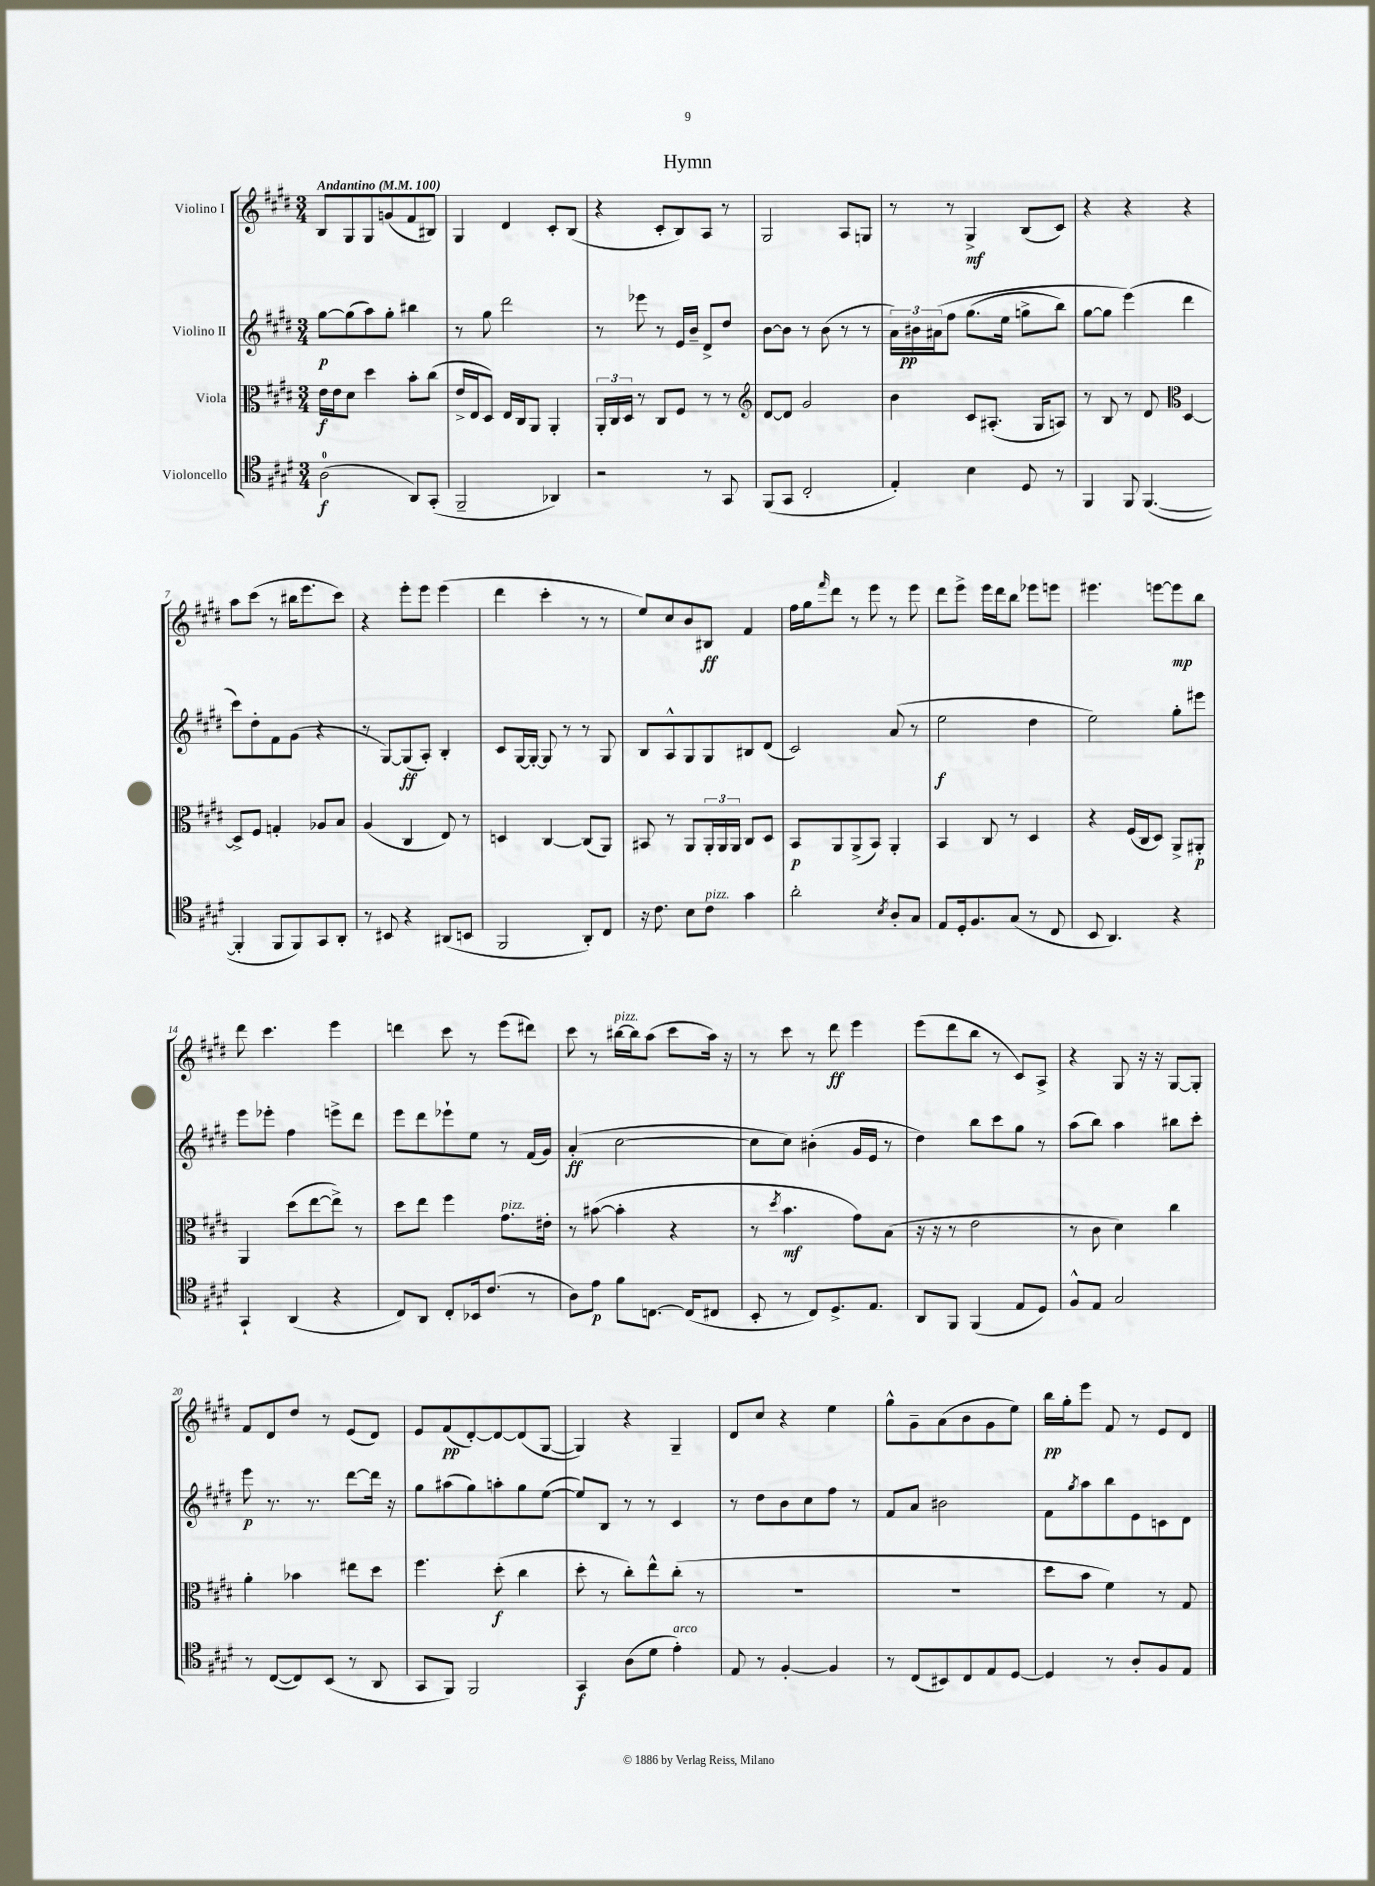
\header { title = "Hymn" }
<<
\new StaffGroup <<
\new Staff = "s0" \with { instrumentName = "Violino I" } {
    \clef treble \key e \major \numericTimeSignature \time 3/4 \tempo "Andantino" 4 = 100
    b8 gis8 gis8 g'8( fis'8 bis8) |
    gis4 dis'4 cis'8-. b8( |
    r4 cis'8-. b8) a8 r8 |
    gis2 a8 g8 |
    r8 r8 gis4->\mf b8( cis'8) |
    r4 r4 r4 |
    a''8 cis'''8( r8 bis''16 e'''8. cis'''8) |
    r4 e'''8-. e'''8 e'''4( |
    dis'''4 cis'''4-. r8 r8 |
    e''8) cis''8 b'8 bis8\ff fis'4 |
    fis''16 gis''16 \grace { fis'''16 } dis'''8 r8 e'''8 r8 e'''8 |
    dis'''8 e'''8-> e'''16 dis'''16 b''8 ees'''8 e'''8 |
    eis'''4. e'''8~ e'''8\mp b''8 |
    dis'''8 cis'''4. e'''4 |
    d'''4 cis'''8 r8 e'''8( dis'''8) |
    cis'''8 r8 bis''16~^\markup { \italic "pizz." } bis''16 a''8( cis'''8 a''16) r16 |
    r8 cis'''8 r8 dis'''8\ff e'''4 |
    e'''8( dis'''8 b''8 r8 cis'8) a8-> |
    r4 gis8 r16 r16 gis8~ gis8-. |
    fis'8 dis'8 dis''8 r8 e'8( dis'8) |
    e'8 fis'8\pp( dis'8~-.) dis'8~ dis'8( gis8~ |
    gis4) r4 gis4-- |
    dis'8 cis''8 r4 e''4 |
    gis''8-^ gis'8-- a'8( b'8 gis'8 e''8) |
    b''16\pp gis''16-. e'''8 fis'8 r8 e'8 dis'8 \bar "|." |
}
\new Staff = "s1" \with { instrumentName = "Violino II" } {
    \clef treble \key e \major \numericTimeSignature \time 3/4
    gis''8~\p gis''8( a''8) gis''8-. bis''4 |
    r8 gis''8 dis'''2 |
    r8 ees'''8 r8 e'16 b'16-- dis'8-> dis''8 |
    b'8~ b'8 r8 b'8( r8 r8 |
    \tuplet 3/2 { a'16) bis'16\pp ais'16\( } fis''8 gis''8.( e''16 g''8-> b''8) |
    gis''8~ gis''8 e'''4(\) dis'''4 |
    cis'''8) dis''8-. fis'8 gis'8( r4 |
    r8 gis8~) gis8\ff( a8-.) b4-. |
    cis'8 gis16~ gis16~-. gis8 r8 r8 gis8 |
    b8 a8-^ gis8 gis8 bis8 dis'8( |
    cis'2) a'8( r8 |
    e''2\f dis''4 |
    e''2) gis''8-. eis'''8 |
    e'''8 ees'''8-. fis''4 e'''8-> dis'''8 |
    e'''8 dis'''8 ees'''8-! e''8 r8 fis'16( gis'16) |
    a'4-.\ff( cis''2~ |
    cis''8 cis''8) bis'4-.( gis'16 e'16 r8 |
    dis''4) b''8 cis'''8 gis''8 r8 |
    a''8( b''8) a''4 bis''8 cis'''8-. |
    e'''8\p r8. r8. dis'''8~ dis'''16 r16 |
    gis''8 ais''8( gis''8) a''8-. gis''8 e''8~( |
    e''8) b8 r8 r8 cis'4 |
    r8 dis''8 b'8 cis''8 fis''8 r8 |
    fis'8 a'8 bis'2 |
    fis'8 \acciaccatura { gis''8 } a''8 b''8 e'8 c'8 dis'8 \bar "|." |
}
\new Staff = "s2" \with { instrumentName = "Viola" } {
    \clef alto \key e \major \numericTimeSignature \time 3/4
    e'16\f e'16 dis'8 dis''4 b'8-. cis''8( |
    e'16-> e16 dis8) e16 cis16 a,8 a,4-. |
    \tuplet 3/2 { a,16-. cis16 dis16 } r8 cis8 fis8 r8 r8 |
    \clef treble dis'8~ dis'8 gis'2 |
    b'4 cis'8 ais8.-.( gis16 a8) |
    r8 b8 r8 dis'8 \clef alto dis4~ |
    dis8-> fis8 g4-. aes8 b8 |
    a4( cis4 e8) r8 |
    d4 cis4~ cis8( a,8) |
    bis,8 r8 a,8 \tuplet 3/2 { a,16-. a,16 a,16 } cis8 dis8 |
    b,8\p a,8 a,8->( b,8) a,4-. |
    b,4 cis8 r8 dis4 |
    r4 fis16( cis16 dis8) a,8-> ais,8-.\p |
    a,4 dis''8( e''8~ e''8->) r8 |
    dis''8 e''8 fis''4 gis'8.^\markup { \italic "pizz." } eis'16-. |
    r8 bis'8~( bis'4-. r4 |
    r8 \acciaccatura { dis''8 } b'4.\mf gis'8) b8( |
    r16 r16 r8 e'2 |
    r8 cis'8 dis'4) cis''4 |
    a'4-. bes'4 eis''8 dis''8 |
    fis''4. dis''8-.\f( cis''4 |
    dis''8-. r8 cis''8-.) e''8-^ cis''8-.( r8 |
    R2. |
    R2. |
    dis''8 b'8 fis'4) r8 gis8 \bar "|." |
}
\new Staff = "s3" \with { instrumentName = "Violoncello" } {
    \clef tenor \key e \major \numericTimeSignature \time 3/4
    a2-0\f( a,8) gis,8-.( |
    fis,2-- aes,4) |
    r2 r8 gis,8 |
    fis,8( gis,8 cis2-. |
    e4-.) b4 dis8 r8 |
    fis,4 fis,8 fis,4.~( |
    fis,4-. fis,8 fis,8) gis,8 a,8-. |
    r8 bis,8 r4 ais,8( b,8 |
    fis,2 a,8-.) cis8 |
    r16 cis'8. b8 cis'8^\markup { \italic "pizz." } gis'4 |
    a'2-. \acciaccatura { b8 } a8-. gis8 |
    e8 dis16-. fis8. gis8( r8 cis8 |
    b,8 a,4.) r4 |
    gis,4-! a,4( r4 |
    cis8) a,8 cis8-. bes,16 cis'8.( r8 |
    a8) e'8\p fis'8 c8.~ c16( cis8 |
    b,8-. r8 cis8) dis8.-> e8. |
    a,8 fis,8 fis,4( e8 dis8) |
    fis8-^ e8 gis2 |
    r8 cis8~( cis8) b,8( r8 a,8 |
    gis,8 fis,8) fis,2 |
    gis,4\f a8( dis'8 e'4-.^\markup { \italic "arco" }) |
    e8 r8 fis4~-. fis4 |
    r8 cis8( bis,8) cis8 e8 dis8~ |
    dis4 r8 a8-. fis8 e8 \bar "|." |
}
>>
>>
